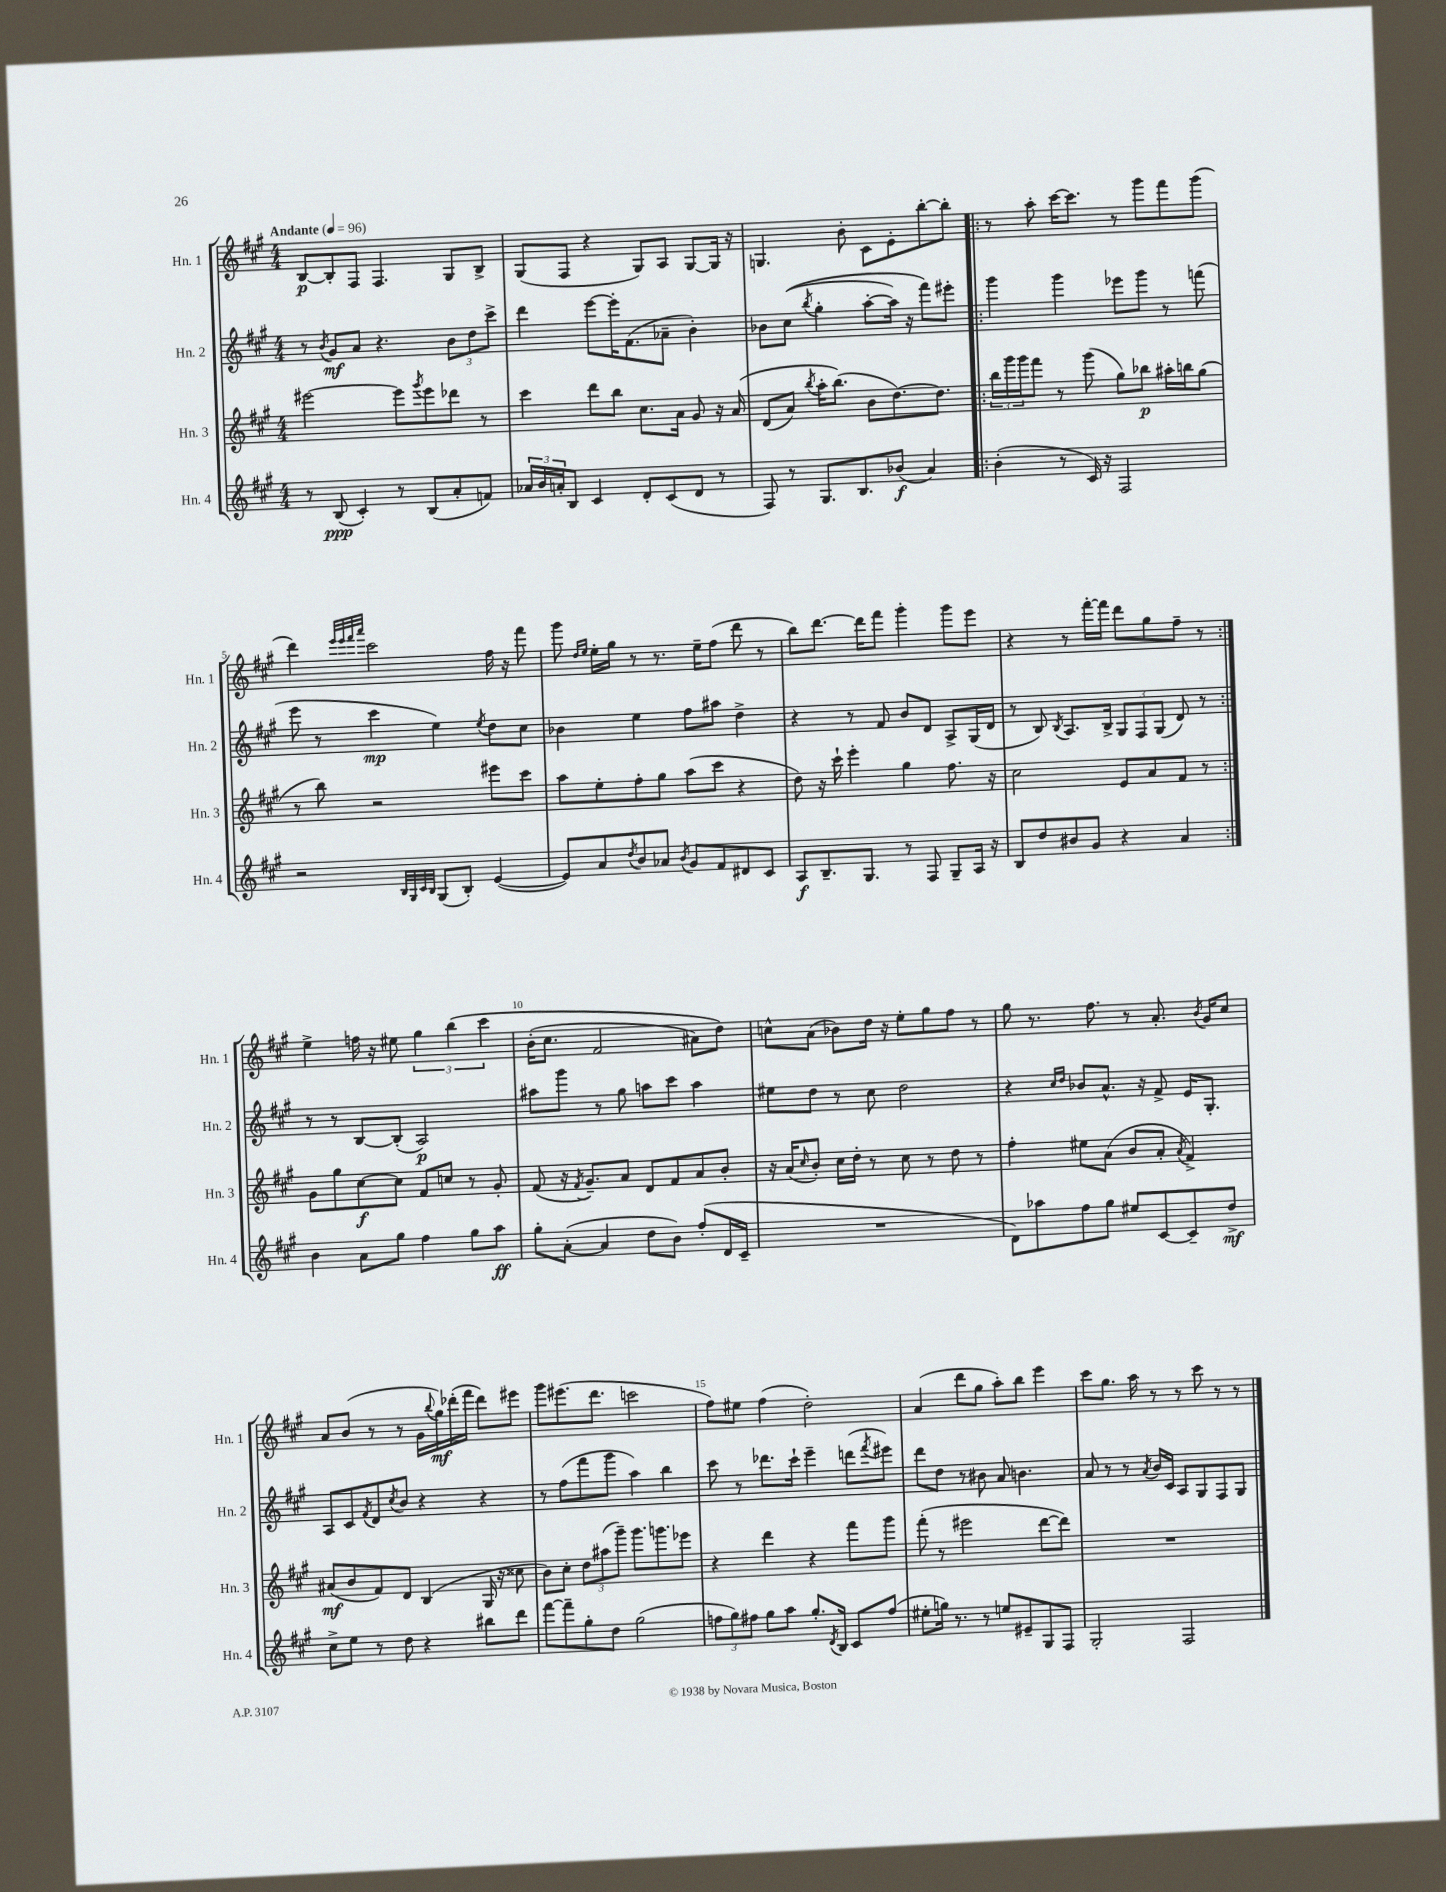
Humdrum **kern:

**kern	**kern	**kern	**kern
*staff4	*staff3	*staff2	*staff1
*clefG2	*clefG2	*clefG2	*clefG2
*k[f#c#g#]	*k[f#c#g#]	*k[f#c#g#]	*k[f#c#g#]
*M4/4	*M4/4	*M4/4	*M4/4
*MM96	*MM96	*MM96	*MM96
8r	[2eee#	8r	[8B
.	.	8qb	.
(8B	.	8g#	8B']
4c#')	.	8a	8F#
.	.	4.r	4.F#
8r	8eee#]	.	.
.	8qggg#	.	.
(8B	8eee#	.	.
8a'	8ddd-	12b	8G#
.	.	12dd	.
8f)	8r	.	8B^
.	.	12ccc#^	.
=	=	=	=
24a-	4ccc#	4ddd	(8G#
24b	.	.	.
24a'	.	.	.
8B	.	.	8F#
4c#	8ddd	[8eee	4r
.	8bb	16eee']	.
.	.	(8.f#	.
8d'	8.cc#	.	8G#)
(8c#	.	8a-~	8A
.	16a	.	.
8d	8g#	4b')	[8G#
8r	16r	.	16G#]
.	&(16a	.	16r
=	=	=	=
8F#)	(8d	8b-	4.G
8r	8a)	&((8cc#	.
.	8qbb	8qbb	.
8.G#	16aa'	4gg#'	.
.	(8.bb&)	.	.
.	.	.	8b'
8.B	.	.	.
.	8b	[8aa'	8c#
(8b-	[8.dd)	16aa])	8e'
.	.	16r	.
4a)	.	8fff#&)	[8bb'
.	8.dd]	.	.
.	.	8eee#'	8bb']
=!|:	=!|:	=!|:	=!|:
(4b'	24bb	4ggg#	8r
.	24ggg#	.	.
.	24ggg#	.	.
.	8fff#	.	8aa'
8r	8r	4ggg#	[16ccc#
.	.	.	8.ccc#]
16c#)	(8ggg#	.	.
16r	.	.	.
2F#	8gg#)	8eee-	8r
.	8bb-	8ggg#	8ggg#
.	16aa#'	8r	8fff#
.	16bb	.	.
.	(8gg#	(8fff	(8ggg#
=	=	=	=
2r	8r	8eee	4ddd)
.	8bb)	8r	.
.	.	.	32qqeee
.	.	.	32qqeee
.	.	.	32qqfff#
.	.	.	32qqaaa
.	2r	4ccc#	2ccc#
32qqB	.	.	.
32qqG#	.	.	.
32qqc#	.	.	.
32qqB	.	.	.
(8G#	.	4ee)	.
8B')	.	.	.
.	.	8qee	.
([4e	8eee#	8dd	16ff#
.	.	.	16r
.	8ccc#	8cc#	8fff#
=	=	=	=
8e])	8aa	4b-	8ggg#
.	.	.	16qqdd
.	.	.	16qqee
8a	8ee'	.	16ee'
.	.	.	16gg#
8qdd	.	.	.
8b	8ff#'	4ee	8r
8a-	8gg#	.	8.r
8qb	.	.	.
8g#	(8aa	8ff#	.
.	.	.	16ee~
8f#	8ccc#	8aa#	(8ff#
8d#	4r	4dd^	8ddd
8c#	.	.	8r
=	=	=	=
8A	8dd)	4r	8bb)
8.B~	16r	.	[8.ddd
.	16ccc#`	.	.
.	4eee'	8r	.
8.G#	.	.	16ddd]
.	.	8f#	8fff#
8r	4gg#	8b	4ggg#'
8F#	.	8d	.
8G#~	8.ff#	8A^	8ggg#
16A	.	(16G#	8eee
16r	16r	16d	.
=	=	=	=
8B	2cc#	8r	4r
8dd	.	8B)	.
.	.	8qB	.
8b#	.	8.A	8r
8g#	.	.	[16fff#'
.	.	16B^	16fff#]
4r	8e	12G#	8ddd
.	.	12F#	.
.	8a	.	8gg#
.	.	(12G#	.
4a	8f#	8d)	8ff#~
.	8r	8r	8r
=:|!	=:|!	=:|!	=:|!
4b	8g#	8r	4ee^
.	8gg#	8r	.
8a	[8cc#	[8B	16ff
.	.	.	16r
8gg#	8cc#]	(8B']	8ee#
4ff#	8f#	2A)	6gg#
.	8cc	.	.
.	.	.	&(6bb
8gg#	8r	.	.
.	.	.	6ccc#
8aa	8g#'	.	.
=	=	=	=
8gg#'	(8f#	8aa#	(16b'
.	.	.	8.cc#
([8a'	16r	8ggg#	.
.	8qf#	.	.
.	8.g#~)	.	.
4a]	.	8r	2f#
.	8a	8gg#	.
8dd	8d	8aa	.
8b)	8f#	8ccc#	.
(8ff#'	8a	4aa	8a#)
16d	8b'	.	8dd&)
16c#~	.	.	.
=	=	=	=
1r	16r	8ee#	8cc^^
.	(16a	.	.
.	16qqcc#	.	.
.	8b')	8dd	(8a
.	16cc#	8r	8b-)
.	16dd'	.	.
.	8r	8cc#	16dd
.	.	.	16r
.	8cc#	2dd	8ee'
.	8r	.	8gg#
.	8dd	.	8ff#
.	8r	.	8r
=	=	=	=
8d)	4ff#'	4r	8gg#
8aa-	.	.	8.r
.	.	16qqcc#	.
.	.	16qqdd	.
8ff#	8ee#	8b-	.
.	.	.	8.ff#
8gg#	(8a	8.a^^	.
8ee#	8b	.	8r
.	.	16r	.
[8c#	8a'	8f#^	8.a'
.	8qa	.	.
8c#~]	4f#^)	16e	.
.	.	.	8qb
.	.	8.G#'	16g#
8dd^	.	.	8cc#
=	=	=	=
8cc#^	(8a#	8A	8a
8ee	8b	8c#	(8b
.	.	8qf#	.
8r	8f#)	8d	8r
.	.	8qcc#	.
8dd	8d	8b	8r
4r	(4B	4r	16g#
.	.	.	8qqbb
.	.	.	16gg#)
.	.	.	(16ddd-'
.	.	.	16fff#
8bb#	16G#	4r	8ddd-)
.	16r	.	.
8ddd	8cc##	.	8eee#
=	=	=	=
[8fff#	8b)	8r	8ggg#
8fff#~]	8cc#'	(8ff#	(8.eee#
8gg#'	12dd	8fff#	.
.	.	.	8.ddd
.	(12aa#	.	.
8dd	.	8ggg#	.
.	12ggg#~)	.	.
(2gg#	8.ggg#	4aa)	2ccc
.	8.ggg	.	.
.	.	4bb	.
.	8eee-	.	.
=	=	=	=
12ff	4r	8ccc#	8ff#)
12gg#)	.	.	.
.	.	8r	8ee#
12ff#	.	.	.
8gg#	4ddd	8.ddd-	(4ff#
8aa	.	.	.
.	.	16ccc#`	.
8.gg#'	4r	4eee~	2dd')
8qd	.	.	.
16B	.	.	.
8c#	8fff#	(8ddd	.
.	.	8qfff#	.
(8ff#	8ggg#	8eee#)	.
=	=	=	=
8ee#'	(8fff#'	8ddd	(4a
16gg)	8r	8dd	.
8.r	.	.	.
.	2eee#	8r	8ddd
8r	.	8b#	8gg#
8ee	.	8a	8aa')
8e#~	.	4.b	8bb
8G#	[8ddd	.	4eee
8F#	8ddd])	.	.
=	=	=	=
2G#'	1r	8a	8ccc#
.	.	8r	8.gg#
.	.	8r	.
.	.	.	16aa
.	.	8qa	.
.	.	16b	8r
.	.	16c#	.
2F#	.	8A	8r
.	.	8G#	8ccc#
.	.	8F#	8r
.	.	8G#	8r
==	==	==	==
*-	*-	*-	*-
